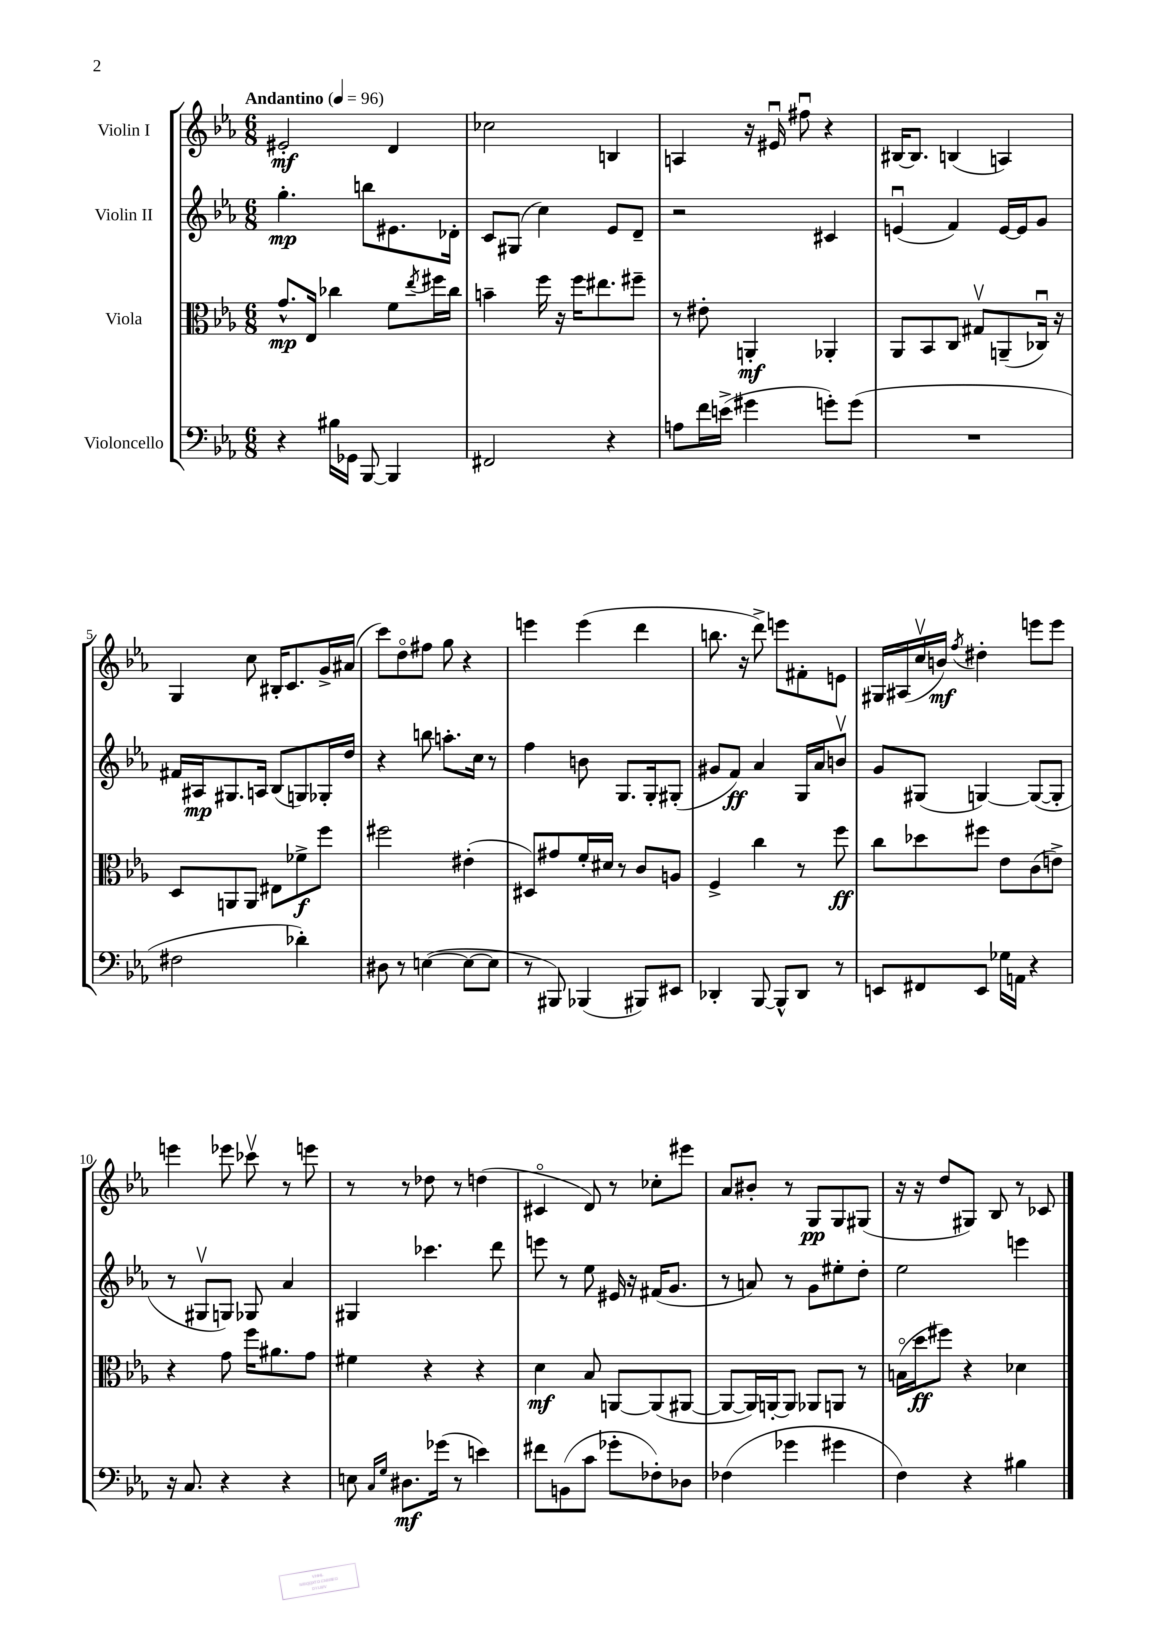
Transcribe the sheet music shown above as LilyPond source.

<<
\new StaffGroup <<
\new Staff = "s0" \with { instrumentName = "Violin I" } {
    \clef treble \key ees \major \numericTimeSignature \time 6/8 \tempo "Andantino" 4 = 96
    eis'2-.\mf d'4 |
    ces''2 b4 |
    a4 r16 eis'16\downbow fis''8\downbow r4 |
    bis16~ bis8. b4( a4) |
    g4 c''8 bis16-. c'8. g'16-> ais'16( |
    c'''8) d''8\flageolet fis''8 g''8 r4 |
    e'''4 e'''4( d'''4 |
    b''8. r16 d'''8->) e'''8 fis'8-. e'8 |
    gis16 ais16( c''16\upbow b'16\mf) \acciaccatura { f''8 } dis''4-. e'''8 e'''8 |
    e'''4 ees'''8 ces'''8\upbow r8 e'''8 |
    r8 r8 des''8 r8 d''4( |
    cis'4\flageolet d'8) r8 ces''8-. eis'''8 |
    aes'8 bis'8-. r8 g8\pp g8 gis8( |
    r16 r16 d''8 gis8) bes8 r8 ces'8 \bar "|." |
}
\new Staff = "s1" \with { instrumentName = "Violin II" } {
    \clef treble \key ees \major \numericTimeSignature \time 6/8
    g''4.-.\mp b''8 eis'8. des'16-. |
    c'8 gis8( c''4) ees'8 d'8-- |
    r2 cis'4 |
    e'4\downbow( f'4) e'16~ e'16 g'8 |
    fis'16 ais16\mp gis8. a16 bes8( g8) ges16-. d''16 |
    r4 b''8 a''8.-. c''16 r8 |
    f''4 b'8 g8. g16-. gis8-.( |
    gis'8 f'8\ff) aes'4 g16 aes'16 b'8\upbow |
    g'8 gis8( g4~) g8~( g8-. |
    r8 gis8\upbow g8) ges8 aes'4 |
    gis4 ces'''4. d'''8 |
    e'''8 r8 ees''8 eis'16 r16 fis'16( g'8. |
    r8 a'8) r8 g'8 eis''8-. d''8-. |
    ees''2 e'''4 \bar "|." |
}
\new Staff = "s2" \with { instrumentName = "Viola" } {
    \clef alto \key ees \major \numericTimeSignature \time 6/8
    g'8.-^\mp ees16 ces''4 f'8 \acciaccatura { ees''8 } fis''16 ces''16 |
    b'4-- f''16 r16 f''16 eis''8. fis''8-- |
    r8 eis'8-. a,4-.\mf aes,4-. |
    aes,8 bes,8 c8 gis8\upbow a,8--( ces16\downbow) r16 |
    d8 a,8 a,8 eis8 fes'8->\f f''8 |
    fis''2 eis'4-.( |
    dis8) gis'8 f'16-. dis'16 r8 c'8 a8 |
    f4-> c''4 r8 f''8\ff |
    c''8 des''8 fis''8 ees'8 c'8( e'8->) |
    r4 g'8 f''16 ais'8. g'8 |
    fis'4 r4 r4 |
    d'4\mf bes8 a,8~ a,8( ais,8~ |
    ais,8~ ais,16) a,16~-. a,8 aes,8 a,8 r8 |
    b16\flageolet( d''16\ff fis''8) r4 des'4 \bar "|." |
}
\new Staff = "s3" \with { instrumentName = "Violoncello" } {
    \clef bass \key ees \major \numericTimeSignature \time 6/8
    r4 bis16 ges,16 bes,,8~ bes,,4 |
    fis,2 r4 |
    a8 f'16 e'16->( gis'4 g'8-.) g'8( |
    R2. |
    fis2 des'4-.) |
    dis8 r8 e4~( e8~ e8 |
    r8 bis,,8) bes,,4( bis,,8) eis,8 |
    des,4-. bes,,8~ bes,,8-^ des,8 r8 |
    e,8 fis,8 e,8 ges16 a,16 r4 |
    r16 c8. r4 r4 |
    e8 \grace { c16 g16 } dis8.\mf ges'16( r8 e'4) |
    fis'8 b,8( c'8 ges'8-. fes8-.) des8 |
    fes4( ges'4 gis'4 |
    f4) r4 bis4 \bar "|." |
}
>>
>>
